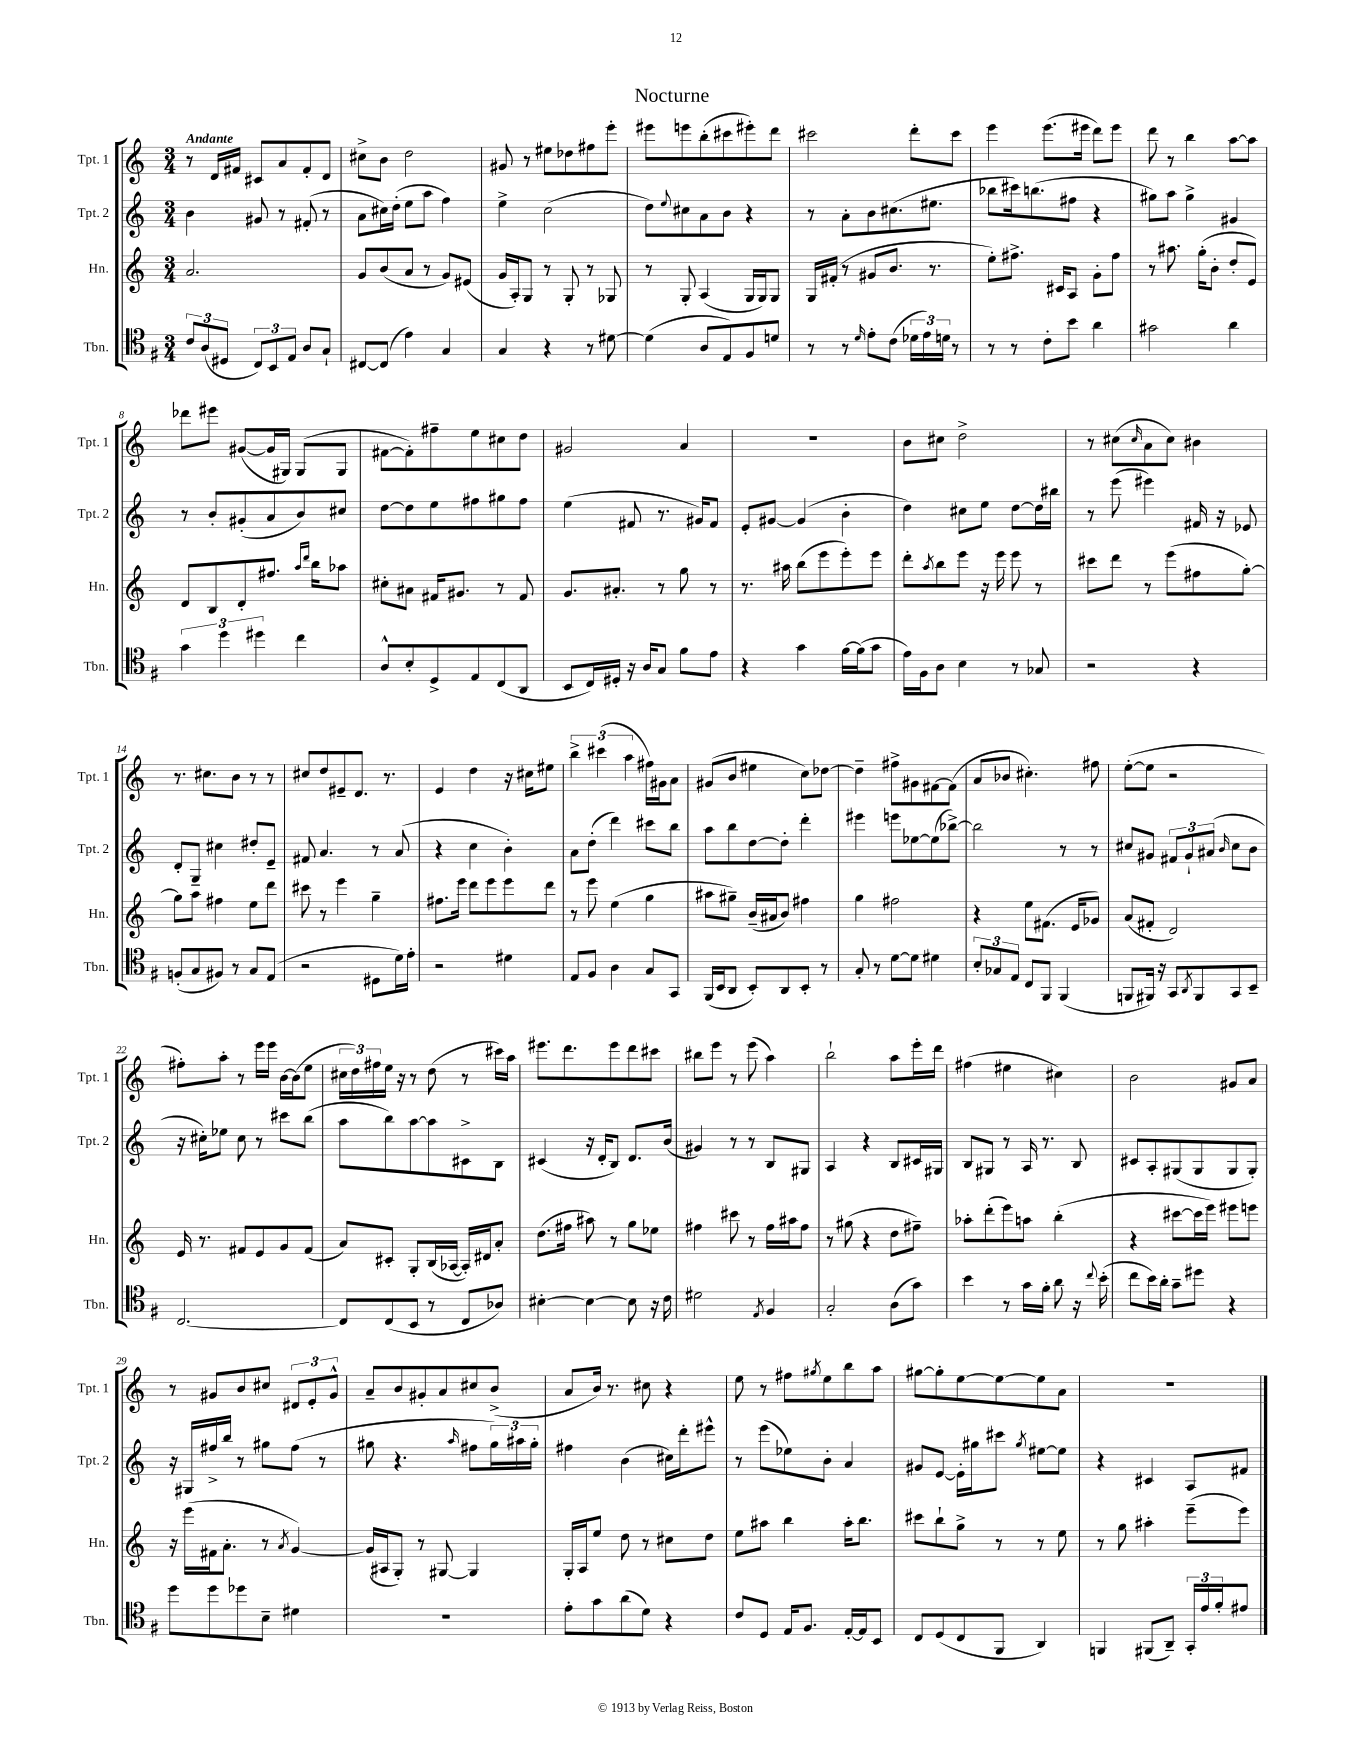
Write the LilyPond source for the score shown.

\header { title = "Nocturne" }
<<
\new StaffGroup <<
\new Staff = "s0" \with { instrumentName = "Tpt. 1" shortInstrumentName = "Tpt. 1" } {
    \clef treble \key c \major \numericTimeSignature \time 3/4 \tempo "Andante"
    r8 d'16 fis'16 cis'8 a'8 fis'8-. d'8 |
    cis''8-> b'8 d''2 |
    gis'8 r8 eis''8 des''8 fis''8 e'''8-. |
    eis'''8 e'''8 b''8-.( cis'''8 eis'''8-.) d'''8 |
    cis'''2 d'''8-. cis'''8 |
    e'''4 e'''8.( eis'''16 d'''8) eis'''8 |
    d'''8 r8 b''4 a''8~ a''8 |
    des'''8 eis'''8 gis'8~( gis'16 gis16) gis8( gis8 |
    fis'8~ fis'8-.) fis''8-- e''8 cis''8 d''8 |
    gis'2 a'4 |
    R2. |
    b'8 cis''8 d''2-> |
    r8 cis''8( \grace { cis''16 } a'8 cis''8) bis'4 |
    r8. cis''8. b'8 r8 r8 |
    cis''8 d''8 eis'8-- d'8. r8. |
    e'4 d''4 r16 cis''16 eis''8 |
    \tuplet 3/2 { b''4-> cis'''4( a''4 } fis''16) gis'16 a'8 |
    gis'8( b'8 eis''4 c''8) des''8~ |
    des''4-- fis''8-> gis'8 fis'8~ fis'8( |
    a'8 bes'8 cis''4.-.) fis''8 |
    e''8~-.( e''8 r2 |
    fis''8-.) a''8-. r8 e'''16 e'''16 b'16~ b'16( e''8 |
    \tuplet 3/2 { cis''16 d''16) fis''16 } e''16 r16 r8 d''8( r8 cis'''16) a''16 |
    eis'''8. d'''8. eis'''8 d'''8 cis'''8 |
    bis''8 e'''8 r8 e'''8( a''4) |
    b''2-! a''8 e'''16-. d'''16 |
    fis''4( eis''4 cis''4) |
    b'2 gis'8 a'8 |
    r8 gis'8 b'8 cis''8 \tuplet 3/2 { dis'8 e'8-. gis'8-^ } |
    a'8-- b'8 gis'8-. a'8 cis''8 b'8->( |
    a'8 b'16) r8. cis''8 r4 |
    e''8 r8 fis''8 \acciaccatura { gis''8 } e''8 b''8 a''8 |
    gis''8~ gis''8-. e''8~ e''8~ e''8 a'8 |
    R2. \bar "|." |
}
\new Staff = "s1" \with { instrumentName = "Tpt. 2" shortInstrumentName = "Tpt. 2" } {
    \clef treble \key c \major \numericTimeSignature \time 3/4
    b'4 gis'8 r8 fis'8-.( r8 |
    a'8 cis''16) d''16-.( e''8 a''8 f''4) |
    e''4-> c''2( |
    d''8) \appoggiatura { e''8 } cis''8 a'8 b'8 r4 |
    r8 a'8-. b'8 cis''8.( eis''8. |
    bes''8 cis'''16) b''8.( fis''8 r4 |
    gis''8) a''8 gis''4-> gis'4 |
    r8 b'8-. gis'8-.( a'8 b'8) cis''8 |
    d''8~ d''8 e''8 fis''8 gis''8 fis''8 |
    e''4( fis'8 r8. gis'16) fis'8 |
    e'8-. gis'8~ gis'4( b'4-. |
    d''4) cis''8 e''8 d''8~ d''16 bis''16 |
    r8 e'''8( eis'''4) fis'16 r16 ees'8 |
    d'8-. g8-- cis''4 dis''8-. e'8-- |
    fis'8 a'4. r8 a'8( |
    r4 c''4 b'4-.) |
    a'8 d''8-.( d'''4) cis'''8 b''8 |
    a''8 b''8 d''8~ d''8-. d'''4-. |
    eis'''4 e'''8 ees''8~ ees''8( bes''8~->) |
    bes''2 r8 r8 |
    cis''8 gis'8 \tuplet 3/2 { fis'8 gis'8-! ais'8( } \grace { b'16 } cis''8 b'8 |
    r16 cis''16-.) ees''8 cis''8 r8 cis'''8 b''8( |
    a''8 b''8) a''8~ a''8 cis'8-> b8 |
    cis'4( r16 d'16-. b8) d'8. b'16( |
    gis'4) r8 r8 b8 gis8 |
    a4 r4 b8 cis'16 gis16 |
    b8 gis8 r8 a16 r8. b8 |
    cis'8 a8-. gis8( gis8 gis8 gis8-.) |
    r16 gis16 fis''16-> b''16 r8 gis''8 fis''8( r8 |
    gis''8 r4. \grace { a''16 } fis''8 \tuplet 3/2 { gis''16) ais''16 gis''16-. } |
    fis''4 b'4( cis''16) d'''16-. eis'''8-^ |
    r8 e'''8( ees''8) b'8-. a'4 |
    gis'8 e'8~ e'16-. gis''16 cis'''8 \acciaccatura { gis''8 } eis''8~ eis''8 |
    r4 cis'4 a8 fis'8 \bar "|." |
}
\new Staff = "s2" \with { instrumentName = "Hn." shortInstrumentName = "Hn." } {
    \clef treble \key c \major \numericTimeSignature \time 3/4
    a'2. |
    g'8 b'8( a'8 r8 g'8) eis'8( |
    g'16 a16-.) g8 r8 g8-. r8 ges8 |
    r8 g8-. a4( g16 g16) g8 |
    g16 fis'16-.( r8 gis'8 b'8. r8. |
    e''8-.) fis''8.-> cis'16 a8 g'8-. fis''8 |
    r8 ais''8. g''16-.( b'8-. d''8-. e'8) |
    d'8 b8 d'8-. fis''8. \grace { a''16 d'''16 } b''16 aes''8 |
    cis''8-. ais'8 fis'16 gis'8. r8 fis'8 |
    g'8. ais'8.-. r8 g''8 r8 |
    r8. ais''16 b''8( e'''8 e'''8-.) e'''8 |
    d'''8-. \acciaccatura { a''8 } b''8 e'''8 r16 e'''16 e'''8 r8 |
    cis'''8 d'''8 r8 e'''8( fis''8 g''8~-.) |
    g''8 a''8 fis''4 e''8 d'''8 |
    cis'''8 r8 e'''4 g''4-- |
    fis''8. e'''16 d'''8 e'''8 e'''8 d'''8 |
    r8 e'''8 e''4( g''4 |
    ais''8 gis''8--) b'16--( ais'16 b'8) fis''4 |
    g''4 fis''2 |
    r4 e''8 fis'8.( e'16 ges'8) |
    a'8( fis'8-. d'2) |
    e'16 r8. fis'8 e'8 g'8 fis'8( |
    a'8) cis'8-. g8-. b16( aes16~ aes16-.) dis'16 a'8-. |
    d''8.( fis''16 ais''8) r8 g''8 ees''8 |
    fis''4 cis'''8 r8 fis''16 ais''16 fis''8 |
    r8 gis''8( r4 d''8 fis''8--) |
    aes''8-. d'''8-.( e'''8) a''8 b''4-.( |
    r4 cis'''8~ cis'''16 e'''16) eis'''8 e'''8 |
    r16 e'''16( fis'16 a'8.-. r8 \acciaccatura { a'8 } g'4~) |
    g'16( ais16 g8-.) r8 gis8~ gis4 |
    g16-. a16 e''8 d''8 r8 cis''8 d''8 |
    e''8 ais''8 b''4 ais''16-. b''8. |
    cis'''8 b''8-! g''8-> r8 r8 e''8 |
    r8 g''8 ais''4-. e'''8--( e'''8) \bar "|." |
}
\new Staff = "s3" \with { instrumentName = "Tbn." shortInstrumentName = "Tbn." } {
    \clef tenor \key g \major \numericTimeSignature \time 3/4
    \tuplet 3/2 { c'8 a8( dis8 } \tuplet 3/2 { c8) b,8 e8 } a8 g8-! |
    cis8~ cis8( e'4) g4 |
    g4 r4 r8 dis'8~ |
    dis'4( a8 e8) fis8 d'8 |
    r8 r8 \grace { d'16 } e'8-. c'8( \tuplet 3/2 { des'16 e'16) d'16 } r8 |
    r8 r8 c'8-. b'8 a'4 |
    gis'2 a'4 |
    \tuplet 3/2 { g'4 d''4 dis''4 } c''4 |
    a8-^ b8-. d8-> e8 c8( a,8 |
    b,8 c16) dis16-. r16 a16 g8 fis'8 e'8 |
    r4 g'4 fis'16~ fis'16( g'8 |
    e'16) fis16 a8 b4 r8 ges8 |
    r2 r4 |
    f8-.( g8 fis8) r8 g8 e8( |
    r2 dis8 d'16) e'16-. |
    r2 dis'4 |
    e8 fis8 a4 g8 g,8 |
    fis,16( b,16 a,8 b,8-.) a,8 b,8-. r8 |
    g8-. r8 d'8~ d'8 dis'4 |
    \tuplet 3/2 { b8-. ges8 e8 } c8 fis,8 fis,4( |
    f,8 fis,16) r16 g,8 \acciaccatura { a,8 } fis,8 g,8 b,8-- |
    c2.~ |
    c8 c8( b,8 r8 c8 aes8) |
    bis4~-. bis4~ bis8 r16 c'16 |
    dis'2 \acciaccatura { e8 } fis4 |
    g2-. a8( g'8) |
    b'4 r8 g'16 fis'16-. a'8 r16 \appoggiatura { c''8 } b'16-.( |
    c''8 b'16) a'16-. g'8-- dis''8 r4 |
    d''8 d''8 des''8 b8-- dis'4 |
    R2. |
    e'8-. g'8 a'8( d'8) r4 |
    c'8 d8 e16 fis8. e16~-. e16 b,8 |
    c8 d8( c8 fis,8 a,4) |
    f,4 fis,8( a,8--) \tuplet 3/2 { g,16-. e'16 fis'16-. } eis'8 \bar "|." |
}
>>
>>
